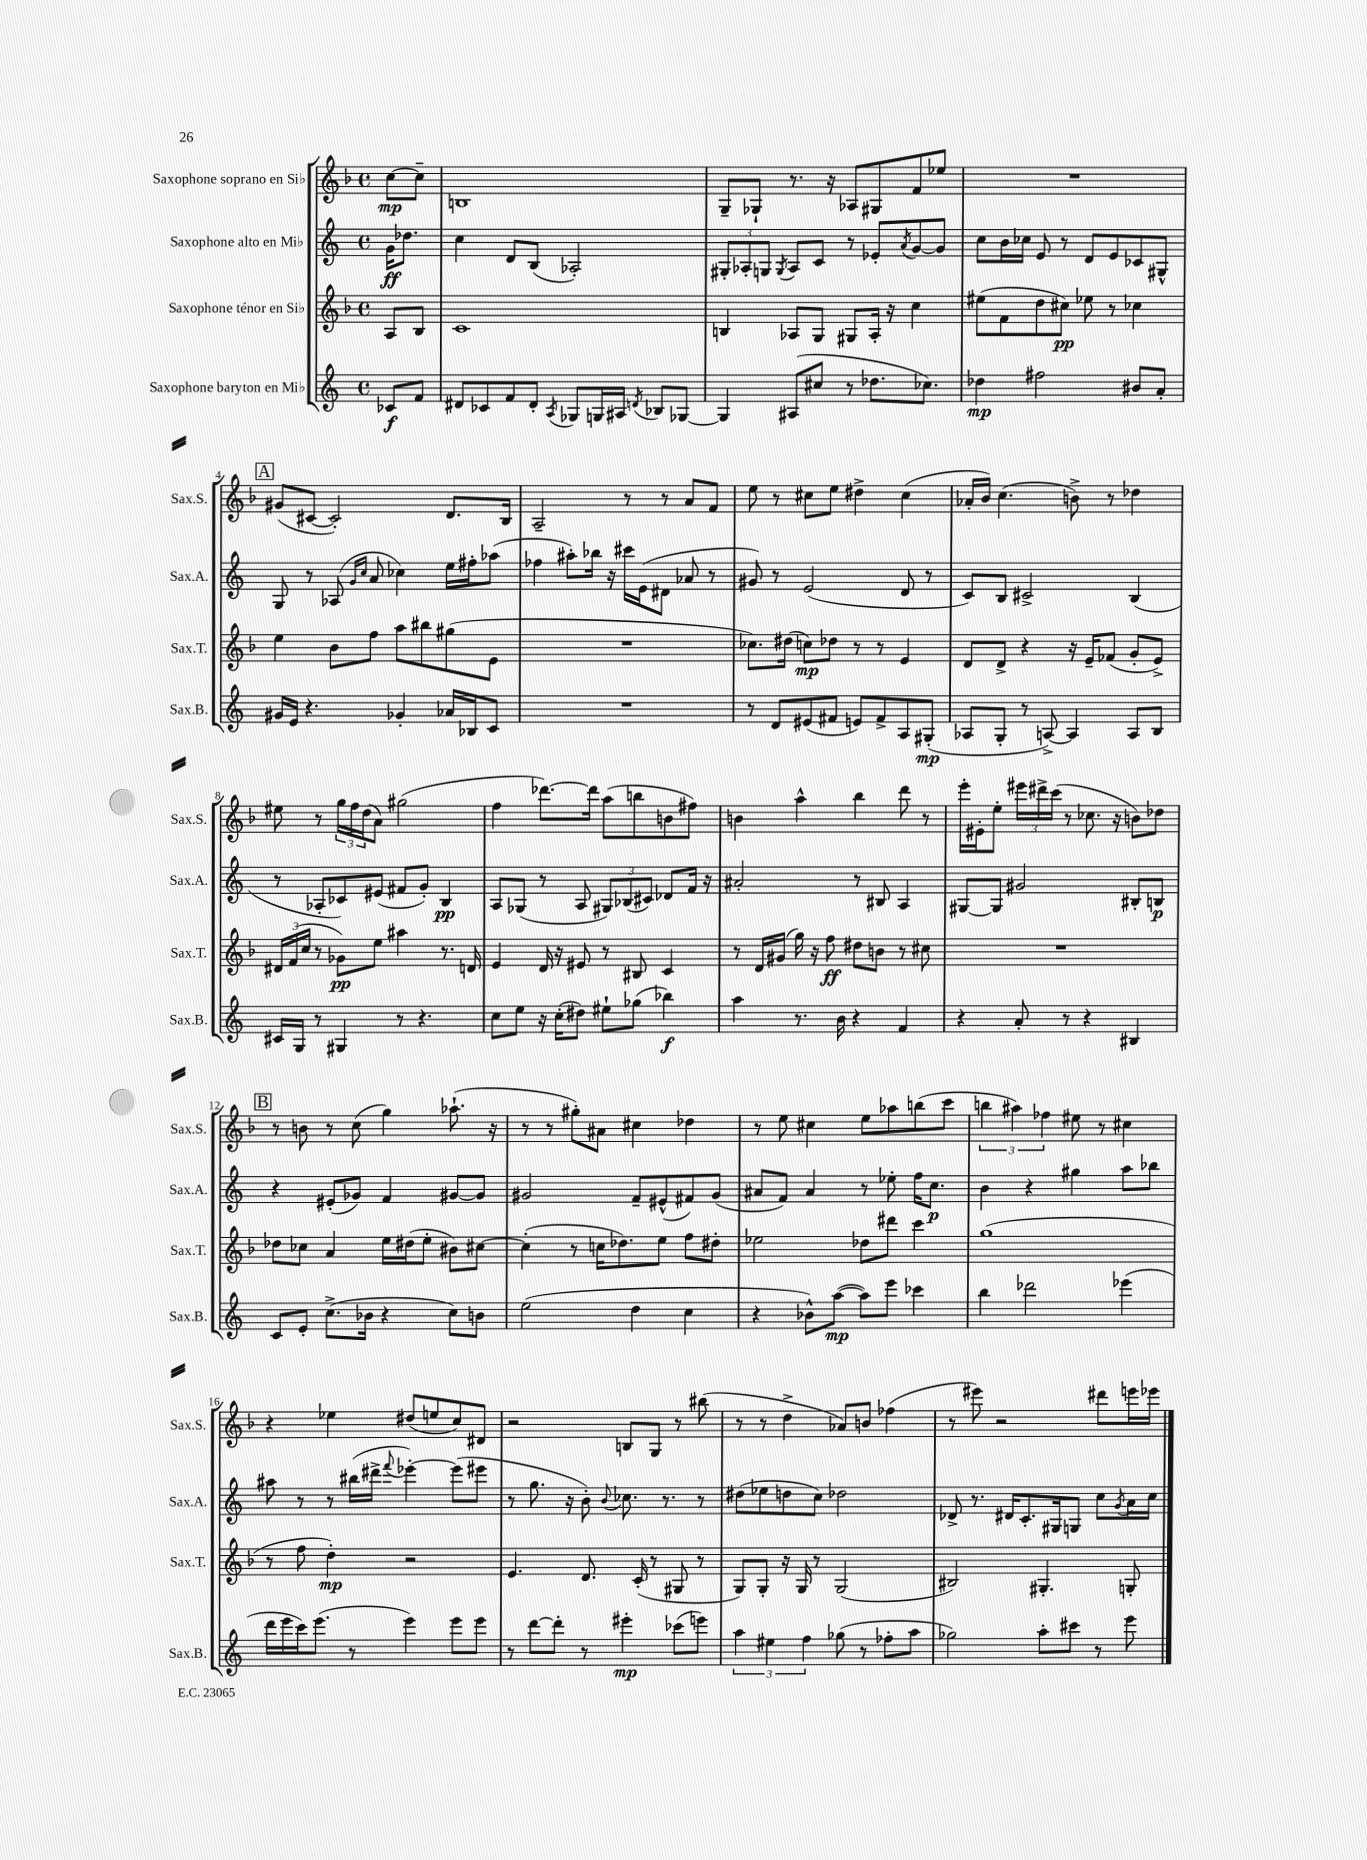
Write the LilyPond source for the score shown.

<<
\new StaffGroup <<
\new Staff = "s0" \with { instrumentName = "Saxophone soprano en Sib" shortInstrumentName = "Sax.S." } {
    \clef treble \key f \major \defaultTimeSignature \time 4/4 \partial 4
    c''8~\mp c''8-- |
    b1 |
    g8-- ges8-! r8. r16 aes8 gis8 f'8 ees''8 |
    R1 |
    \mark \markup { \box "A" } gis'8( cis'8~ cis'2-.) d'8. bes16 |
    a2-- r8 r8 a'8 f'8 |
    e''8 r8 cis''8 e''8 dis''4-> cis''4( |
    aes'16-. bes'16) c''4.( b'8->) r8 des''4 |
    eis''8 r8 \tuplet 3/2 { g''16 f''16 d''16( } a'8) gis''2( |
    f''4 des'''8.~) des'''16 a''8( b''8 b'8 fis''8) |
    b'4 a''4-^ bes''4 d'''8 r8 |
    e'''16-. eis'16-. e''8-. \tuplet 3/2 { eis'''16 dis'''16-> c'''16( } r8 ces''8. r16 b'8) des''8 |
    \mark \markup { \box "B" } r8 b'8 r8 c''8( g''4) aes''8.-!( r16 |
    r8 r8 gis''8-.) ais'8 cis''4 des''4 |
    r8 e''8 cis''4 e''8 aes''8 b''8( c'''8 |
    \tuplet 3/2 { b''4 ais''4) fes''4 } eis''8 r8 cis''4 |
    r4 ees''4 dis''8( e''8 c''8) dis'8 |
    r2 b8 g8 r8 bis''8( |
    r8 r8 d''4-> aes'8) b'8 fes''4( |
    r8 eis'''8) r2 dis'''8 e'''16 ees'''16 \bar "|." |
}
\new Staff = "s1" \with { instrumentName = "Saxophone alto en Mib" shortInstrumentName = "Sax.A." } {
    \clef treble \key c \major \defaultTimeSignature \time 4/4 \partial 4
    g'16\ff des''8. |
    c''4 d'8 b8( aes2-.) |
    \tuplet 3/2 { gis8-. aes8-. g8 } \acciaccatura { g8 } aes8 c'8 r8 ees'8-. \acciaccatura { a'8 } g'8~ g'8 |
    c''8 b'16 ces''16 e'8 r8 d'8 e'8 ces'8 gis8-^ |
    \mark \markup { \box "A" } g8 r8 aes8( \grace { g'16 c''16 } a'8 ces''4) e''16 fis''16-. aes''8( |
    fes''4 ais''8-.) bes''16 r16 cis'''16 e'16( dis'8 aes'8 r8 |
    gis'8) r8 e'2( d'8 r8 |
    c'8) b8 cis'2-> b4( |
    r8 aes8-. ces'8) eis'8( fis'8 g'8-.) b4\pp |
    a8 ges8( r8 a8 \tuplet 3/2 { gis8) bes8( cis'8) } des'8 f'16 r16 |
    ais'2-. r8 bis8 a4 |
    gis8~ gis8 gis'2 bis8-. b8\p |
    \mark \markup { \box "B" } r4 eis'8-.( ges'8) f'4 gis'8~ gis'8 |
    gis'2 f'8-- eis'8-^( fis'8) gis'8( |
    ais'8 f'8) ais'4 r8 ees''8-. f''16 c''8.\p |
    b'4 r4 gis''4 a''8 bes''8 |
    ais''8 r8 r8 bis''16( dis'''16-> \appoggiatura { f'''8 } ees'''4~-.) ees'''8( eis'''8 |
    r8 g''8. r16 b'8-.) \appoggiatura { b'8 } ces''8. r8. r8 |
    dis''8( ees''8 d''8 c''8) des''2 |
    des'8-> r8. dis'16 c'8.-. gis16 g8 c''8 \acciaccatura { g'8 } a'16 c''16 \bar "|." |
}
\new Staff = "s2" \with { instrumentName = "Saxophone ténor en Sib" shortInstrumentName = "Sax.T." } {
    \clef treble \key f \major \defaultTimeSignature \time 4/4 \partial 4
    a8 bes8 |
    c'1 |
    b4 aes8 g8 gis8 aes16-. r16 c''4 |
    eis''8( f'8 d''8 cis''8\pp) ees''8 r8 ces''4 |
    \mark \markup { \box "A" } e''4 bes'8 f''8 a''8 bis''8 gis''8( e'8 |
    R1 |
    ces''8.) dis''16( c''8\mp) des''8 r8 r8 e'4 |
    d'8 d'8-> r4 r16 e'16-- fes'8( g'8-. e'8->) |
    \tuplet 3/2 { dis'16 f'16( c''16 } r8 ges'8\pp) e''8 ais''4 r8. d'16 |
    e'4 d'16 r16 eis'8 r8 bis8 c'4 |
    r8 d'16 gis'16( g''16) r16 f''8\ff dis''8 b'8 r8 cis''8 |
    R1 |
    \mark \markup { \box "B" } des''8 ces''8 a'4 e''16 dis''16( e''8-. bis'8) cis''8~ |
    cis''4-.( r8 c''16 des''8.) e''8 f''8 dis''8-. |
    ees''2 des''8 dis'''8 c'''4 |
    g''1( |
    r8 f''8 d''4-.\mp) r2 |
    e'4. d'8. c'16-.( r8 gis8 r8 |
    g8) g8-. r16 g16 r8 g2( |
    bis2) gis4.-. g8-. \bar "|." |
}
\new Staff = "s3" \with { instrumentName = "Saxophone baryton en Mib" shortInstrumentName = "Sax.B." } {
    \clef treble \key c \major \defaultTimeSignature \time 4/4 \partial 4
    ces'8\f f'8 |
    dis'8 ces'8 f'8 dis'8-. \acciaccatura { a8 } ges8 g16 ais16 \acciaccatura { d'8 } bes8 ges8~ |
    ges4 ais8( cis''8 r8 des''8. ces''8.) |
    des''4\mp fis''2 bis'8 a'8-. |
    \mark \markup { \box "A" } gis'16 e'16 r4. ges'4-. aes'16 bes16 c'8 |
    R1 |
    r8 d'8 eis'8( fis'8 e'8) fis'8-> a8 gis8-.\mp( |
    aes8 g8-. r8 a8~->) a4 a8 b8 |
    cis'16 g16 r8 gis4 r8 r4. |
    c''8 e''8 r16 c''16-.( dis''8) eis''8-! ges''8( bes''4\f) |
    a''4 r8. b'16 r4 f'4 |
    r4 a'8-. r8 r4 bis4 |
    \mark \markup { \box "B" } c'8 e'8-. c''8.->( bes'16 r4 c''8) b'8 |
    e''2( d''4 c''4 |
    r4 bes'8-^) a''8~\mp( a''8) e'''8 ces'''4 |
    b''4 des'''2 ees'''4( |
    d'''16 e'''16 c'''16) e'''8.( r8 e'''4) e'''8 e'''8 |
    r8 d'''8~ d'''8-. r8 eis'''4-.\mp ces'''8( e'''8) |
    \tuplet 3/2 { a''4 eis''4 f''4 } ges''8( r8 fes''8-. a''8 |
    ges''2) a''8-. cis'''8 r8 e'''8 \bar "|." |
}
>>
>>
